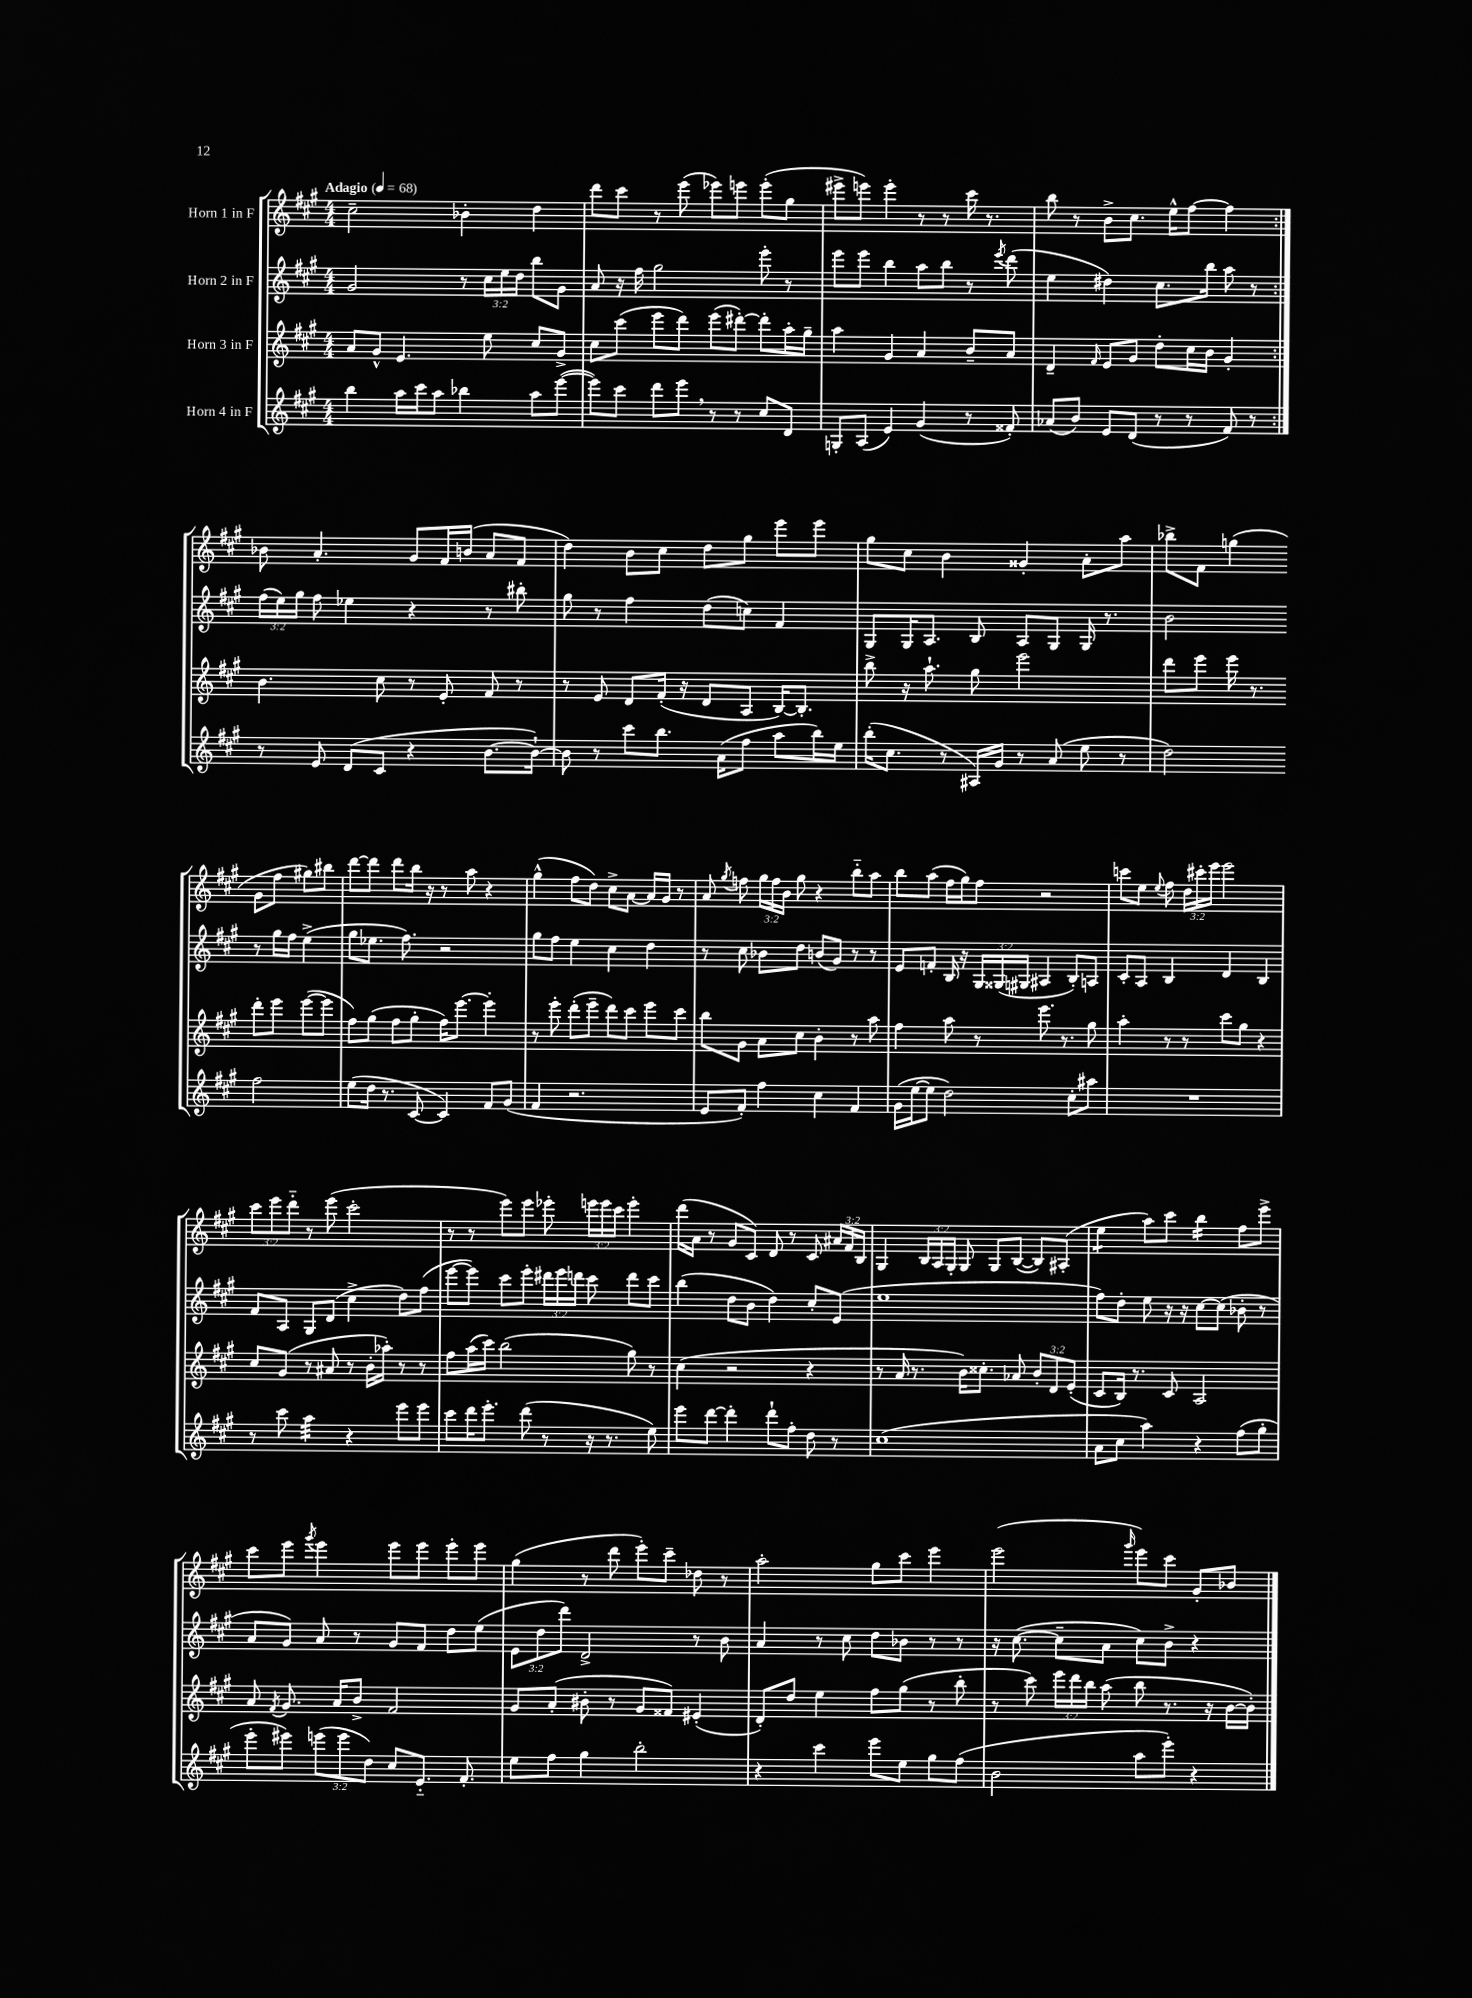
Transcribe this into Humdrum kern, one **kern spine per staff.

**kern	**kern	**kern	**kern
*staff4	*staff3	*staff2	*staff1
*clefG2	*clefG2	*clefG2	*clefG2
*k[f#c#g#]	*k[f#c#g#]	*k[f#c#g#]	*k[f#c#g#]
*M4/4	*M4/4	*M4/4	*M4/4
*MM68	*MM68	*MM68	*MM68
4bb	8a	2g#	2cc#~
.	8g#^^	.	.
16aa	4.e	.	.
16ccc#	.	.	.
8aa	.	.	.
4bb-	.	8r	4b-'
.	8ee	24cc#	.
.	.	24ee	.
.	.	24dd	.
8aa	8cc#	8bb	4dd
([8eee	8g#^	8g#	.
=	=	=	=
8eee])	8cc#	8a	8ddd
8ccc#	(8ccc#	16r	8ccc#
.	.	16ff#	.
8ddd	8eee	2gg#	8r
8eee	8ddd)	.	(8eee
8r	(8eee	.	8eee-)
8r	[8ddd#')	.	8eee
8cc#	8ddd#']	8eee'	(8eee'
8d	16aa'	8r	8gg#
.	16gg#~	.	.
=	=	=	=
8G'	4aa	8eee	8eee#^
(8A	.	8eee	8eee)
4e)	4g#	4bb	4eee'
(4g#	4a	8aa	8r
.	.	8bb	8r
8r	8b~	8r	16ccc#
.	.	.	8.r
.	.	8qeee	.
8f##')	8a	(8ddd	.
=	=	=	=
(8a-	4d~	4ee	8bb
8b)	.	.	8r
.	16qqf#	.	.
8e	8e	4dd#)	8b^
(8d	8g#	.	8.cc#
8r	8dd'	8.cc#	.
.	.	.	16ee^^
8r	16cc#	.	[8ff#
.	16b	16bb	.
8f#)	4g#'	8aa	4ff#]
8r	.	8r	.
=:|!	=:|!	=:|!	=:|!
8r	4.b	(24ff#	8b-
.	.	24ee)	.
.	.	24gg#	.
8e	.	8ff#	4.a'
(8d	.	4ee-	.
8c#	8cc#	.	.
4r	8r	4r	8g#
.	8e'	.	16f#
.	.	.	(16b
[8.b	8f#	8r	8a
.	8r	8bb#'	8f#
16b`_)	.	.	.
=	=	=	=
8b]	8r	8gg#	4dd)
8r	8e	8r	.
8ccc#	8d	4ff#	8b
8.bb	(16f#'	.	8cc#
.	16r	.	.
.	8d	(8dd	8dd
(16a	.	.	.
8ff#	8A	8cc)	8gg#
8aa	[16B)	4f#	8eee
.	8.B']	.	.
16bb)	.	.	8eee
16ee	.	.	.
=	=	=	=
(16bb'	8bb^	8G#	8gg#
8.cc#	.	.	.
.	16r	16G#	8cc#
.	8.aa`	8.A	.
8r	.	.	4b
16A#)	8gg#	8B	.
16g#	.	.	.
8r	2eee	8A	4g##'
(8a	.	8G#	.
8ee	.	16G#	8a'
.	.	8.r	.
8r	.	.	8aa
=	=	=	=
2dd)	8ddd	2b	8bb-^
.	8eee	.	8f#
.	16eee	.	(4gg
.	8.r	.	.
2ff#	8ddd'	8r	8g#
.	8eee	16gg#	8ff#
.	.	16ff#	.
.	([8eee	(4ee^	8gg#)
.	8eee]	.	8bb#
=	=	=	=
(8ee	8ff#)	8gg#	[8ddd
16dd	(8gg#	8.ee-	8ddd]
8.r	.	.	.
.	8ff#	.	8ddd
.	.	8.ff#)	.
[8c#	8gg#'	.	16bb
.	.	.	16r
4c#])	16ff#)	2r	8r
.	[8.eee	.	.
.	.	.	8aa
8f#	4eee']	.	4r
(8g#	.	.	.
=	=	=	=
4f#	8r	8gg#	(4gg#^^
.	8eee'	8ff#	.
2.r	(8ddd'	4ee	8ff#
.	8eee~	.	8dd)
.	8ddd)	4cc#	8cc#^
.	8ccc#	.	[8a
.	8eee	4dd	16a]
.	.	.	16g#
.	8ccc#	.	8r
=	=	=	=
8e	8bb	8r	8a
.	.	.	8qgg#
8f#')	8g#	8cc#	8ff
4ff#	8a	8b-	24gg#
.	.	.	24ff
.	.	.	24b
.	8cc#	8dd	8gg#
4cc#	4b'	(8b	4r
.	.	8g#)	.
4f#	8r	8r	8bb'~
.	8aa	8r	8aa
=	=	=	=
(16g#	4ff#	8e	8bb
[16ee	.	.	.
8ee]	.	8f'	(8aa
2dd)	8aa	16B	16ff#
.	.	16r	16gg#)
.	8r	24G#	8ff#
.	.	(24G##	.
.	.	24G#	.
.	8.eee	4A#	2r
.	8.r	.	.
8cc#'	.	8B')	.
8aa#	8gg#	8A	.
=	=	=	=
1r	4aa'	8c#'	8ccc
.	.	8A	8ee
.	.	.	8qqee
.	8r	4B	8ff#
.	8r	.	24dd
.	.	.	24ccc#'
.	.	.	24eee
.	8ccc#	4d	2eee
.	8gg#	.	.
.	4r	4B	.
=	=	=	=
8r	8cc#	8f#	12ccc#
.	.	.	12eee
8ccc#	(8g#	8A	.
.	.	.	12ddd'~
4aa	8r	8G#	8r
.	8a#	(8d	(8eee
4r	8r	4cc#^	2ccc#'
.	16b'	.	.
.	16aa-')	.	.
8eee	8r	8dd)	.
8eee	8r	(8ff#	.
=	=	=	=
8ccc#	8ff#	[8eee	8r
16ddd	(16aa	8eee])	8r
8.eee'	16ccc#)	.	.
.	(2bb	8ccc#	8eee)
(8ddd	.	8eee'	8eee
8r	.	24ddd#	8eee-'
.	.	24eee	.
.	.	24ddd	.
16r	.	8ccc#	24eee
.	.	.	24eee
8.r	.	.	.
.	.	.	24ccc#
.	8gg#)	8ddd	4eee'
8ee)	8r	8ccc#	.
=	=	=	=
8eee	(4cc#	(4bb	(16ddd
.	.	.	16a
[8ddd	.	.	8r
4ddd']	2r	8dd	8g#
.	.	8b	8c#)
8ddd`	.	4dd)	8d
8ff#'	.	.	8r
8dd	4r	8cc#'	8c#
8r	.	(8e	24a#
.	.	.	24f#
.	.	.	24B
=	=	=	=
(1cc#	8r	1ee	4G#
.	16a	.	.
.	8.r	.	.
.	.	.	24B
.	.	.	24A
.	.	.	24G#'
.	16b)	.	8G#
.	8.cc##'	.	.
.	.	.	8G#
.	8a-	.	([8B
.	12b'	.	8B])
.	12d	.	.
.	.	.	(8A#'
.	(12e'	.	.
=	=	=	=
8a	8c#	8ff#)	4ee
8cc#	16B)	8dd'	.
.	8.r	.	.
4aa)	.	8ee	8aa)
.	8c#	16r	8ccc#
.	.	16r	.
4r	2A	[8cc#	4bb
.	.	(8cc#]	.
(8ff#	.	8b-'	8ff#
8gg#'	.	8r	8eee^
=	=	=	=
8eee'	8a	8a	8ccc#
.	8qf#	.	.
8eee#)	8.g#	8g#)	8eee
.	.	.	8qggg#
(12eee	.	8a	4eee
.	16a	.	.
12eee	.	.	.
.	8b^	8r	.
12dd)	.	.	.
8cc#	2f#	8g#	8eee
8.e'~	.	8f#	8eee
.	.	8dd	8eee'
8.f#'	.	.	.
.	.	(8ee	8eee
=	=	=	=
8ee	8g#	12e	(4gg#
.	.	12dd	.
8ff#	(8a'	.	.
.	.	12ddd)	.
4gg#	8b#'	2d^	8r
.	8r	.	8ddd
2bb'	8g#	.	8eee')
.	8f##)	.	8ccc#~
.	(4e#'	8r	8dd-
.	.	8b	8r
=	=	=	=
4r	8d')	4a	2aa'
.	8dd	.	.
4ccc#	4ee	8r	.
.	.	8cc#	.
8eee	8ff#	8dd	8gg#
8ee	(8gg#	8b-	8ccc#
8gg#	8r	8r	4eee
(8ff#	8bb'	8r	.
=	=	=	=
2b	8r	16r	(2eee
.	.	([8.cc#	.
.	8ccc#)	.	.
.	24eee	8cc#~]	.
.	24ddd	.	.
.	24bb	.	.
.	(8aa	8a	.
.	.	.	16qqggg#
8aa	8bb	8cc#)	8eee)
8eee')	8.r	8b^	8ccc#
4r	.	4r	8g#'
.	16r	.	.
.	[16b	.	8b-
.	16b'])	.	.
==	==	==	==
*-	*-	*-	*-
